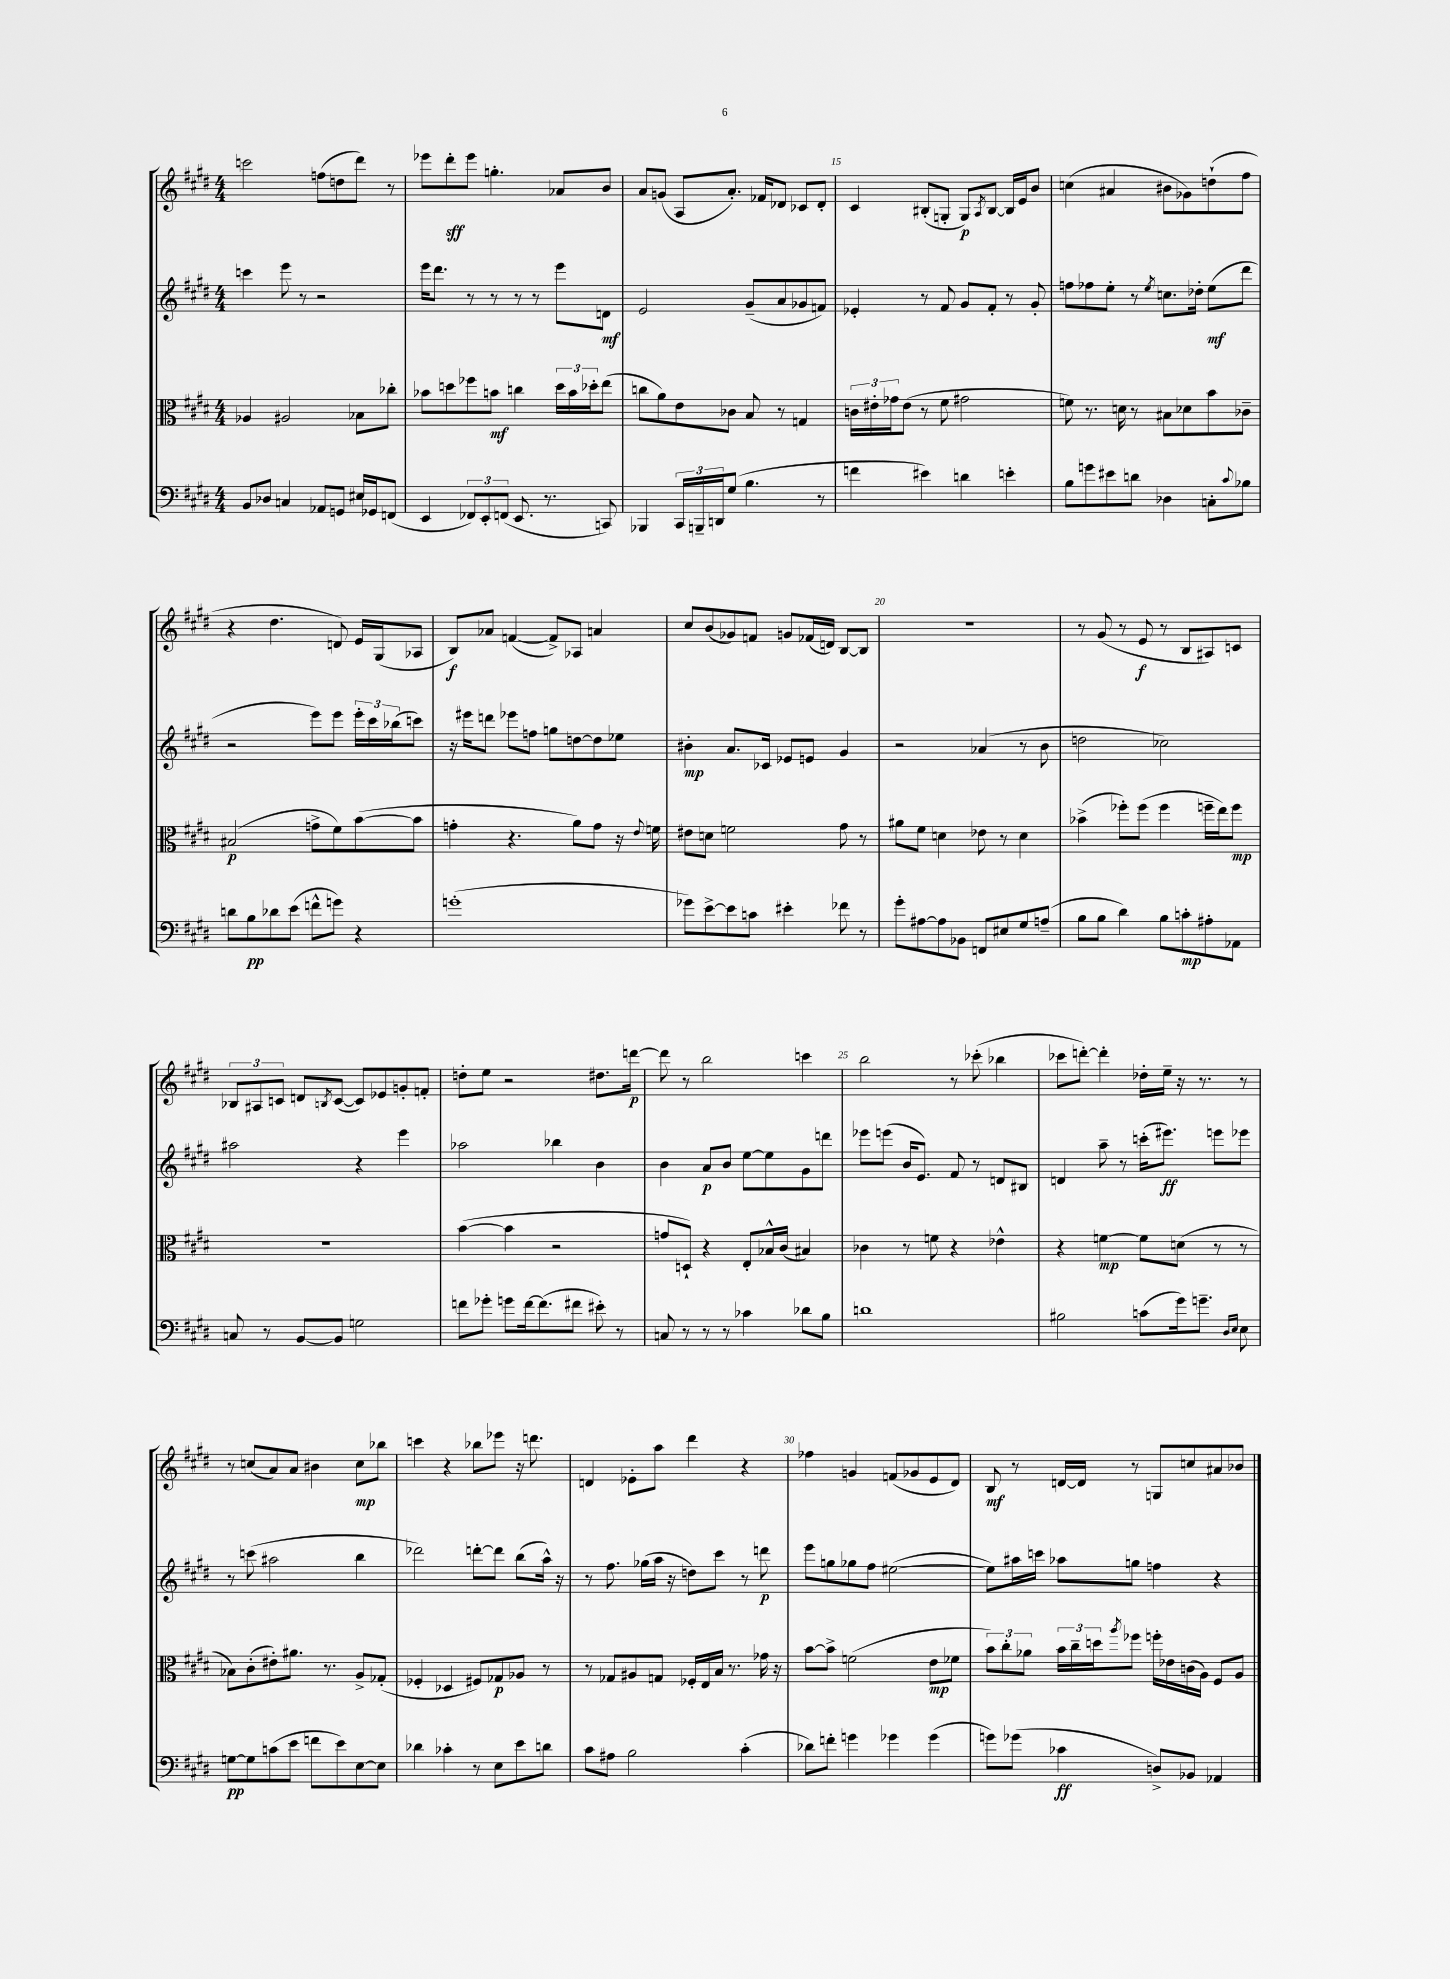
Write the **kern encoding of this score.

**kern	**kern	**kern	**kern
*staff4	*staff3	*staff2	*staff1
*clefF4	*clefC3	*clefG2	*clefG2
*k[f#c#g#d#]	*k[f#c#g#d#]	*k[f#c#g#d#]	*k[f#c#g#d#]
*M4/4	*M4/4	*M4/4	*M4/4
8BB/L	4A-/	4ccc\	2ccc\
8D-/J	.	.	.
4C/	2A#/	8eee\	.
.	.	8r	.
8AA-/L	.	2r	(8ff\L
8GG/J	.	.	8dd\
16E#/LL	8B-\L	.	8ddd#\J)
16GG-/J	.	.	.
(8FF/J	8cc-'\J	.	8r
=	=	=	=
4EE/	8b-\L	16eee\LK	8eee-\L
.	.	8.ddd#\J	.
.	8dd\	.	8ddd#'\
12FF-/L)	8ff-\	8r	8eee-\J
12EE'/	.	.	.
.	8b\J	8r	4.gg'\
(12FF/J	.	.	.
8.EE/	4cc\	8r	.
.	.	8r	.
8.r	.	.	.
.	24dd\LL	8eee\L	8a-/L
.	24b\	.	.
.	24dd-'\J	.	.
8CC/)	(8ee\J	8d\J	8b/J
=	=	=	=
4BBB-/	8cc\L	2e/	8a/L
.	8a\)	.	(8g/J
24CC#/LL	8e\	.	8A/L
24BBB~/	.	.	.
24DD/J	.	.	.
(8G#/J	8c-\J	.	8.a'/J)
4.B\	8B/	(8g#~/L	.
.	.	.	16f-/LK
.	8r	8a/	8d-/J
.	4G/	8g-/	8c-/L
8r	.	8f/J)	8d-'/J
=	=	=	=
4f\	24c\LL	4e-'/	4c#/
.	24e#'\	.	.
.	24g-\J	.	.
.	(8e#\J	.	.
4e#\)	8r	8r	(8B#'/L
.	8f#\	8f#/	8G'/J
4d\	2g#\	8g#/L	8G/L)
.	.	.	8qA/
.	.	8f#'/J	[8B#/J
4e'\	.	8r	16B#/]LL
.	.	.	16e/J
.	.	8g#'/	8b/J
=	=	=	=
8B\L	8f\)	8ff\L	(4cc\
8g\	8.r	8ff-\	.
8e#\	.	8ee'\J	4a#/
.	16d\	.	.
8d\J	8r	8r	.
.	.	8qee/	.
4D-\	8B#\L	8.cc\L	8b#\L
.	8d-\	.	8g-\)
.	.	16dd-'\Jk	.
8C'\L	8b\	(8ee\L	(8dd`\
8qqc#/	.	.	.
8B-\J	8c-~\J	8ddd#\J	8ff#\J
=	=	=	=
8d\L	(2B#/	2r	4r
8B\	.	.	.
8d-\	.	.	4.dd#\
(8e\J	.	.	.
8f^^\L	8g^\L	8eee\L)	.
8g\J)	8f#\)	8eee\J	8d/)
4r	([8b\	24eee'\LL	16e/LL
.	.	24ccc#\	.
.	.	.	(16G#/J
.	.	(24bb-\J	.
.	8b\]J	8ccc\J)	8A-/J
=	=	=	=
(1g'	4g'\	16r	8B/L)
.	.	16eee#\LK	.
.	.	8ddd\J	8a-/J
.	4.r	8eee-\L	([4f/
.	.	8ff\J	.
.	.	8gg\L	8f^/]L)
.	8a\L)	[8dd\	8A-/J
.	8g\J	8dd\]	4a/
.	16r	8ee-\J	.
.	8qqe/	.	.
.	16f\	.	.
=	=	=	=
8g-\L)	8e#\L	4b#'\	8cc#/L
[8e^\	8d\J	.	(8b/
8e\]	2f\	8.a/L	8g-/)
8c\J	.	.	8f/J
.	.	16c-/Jk	.
4e#'\	.	8e-/L	8g/L
.	.	8e/J	(16f-/L
.	.	.	16d/JJ)
8f-\	8g#\	4g#/	[8B/L
8r	8r	.	8B/]J
=	=	=	=
8g#'\L	8a#\L	2r	1r
[8A#\	8f#\J	.	.
8A#\]	4d\	.	.
8BB-\J	.	.	.
8FF/L	8e-\	(4a-/	.
8E#/	8r	.	.
8G#/	4d\	8r	.
(8A~/J	.	8b\	.
=	=	=	=
8B\L	(4b-^\	2dd\	8r
8B\J	.	.	(8g#/
4d#\)	8ff-'\L)	.	8r
.	(8ff-\J	.	8e/
8B\L	4ff-\	2cc-\)	8r
8c'\	.	.	8B/L
8A#'\	16ff~\LL	.	8A#/)
.	16ee\J)	.	.
8AA-\J	8ff\J	.	8c/J
=	=	=	=
8C/	1r	2aa#\	12B-/L
.	.	.	12A#/
8r	.	.	.
.	.	.	12c/J
[8BB/L	.	.	8d/L
.	.	.	8qB/
8BB/]J	.	.	([8c/J
2G\	.	4r	8c/]L)
.	.	.	8e-/
.	.	4eee\	8g'/
.	.	.	8f'/J
=	=	=	=
8f\L	([4b\	2aa-\	8dd'\L
8g-'\J	.	.	8ee\J
8g\L	4b\]	.	2r
[16f\k	.	.	.
(8.f\]	.	.	.
.	2r	4bb-\	.
8f#\J	.	.	.
8e#'\)	.	4b\	8.dd#\L
8r	.	.	.
.	.	.	[16ddd\Jk
=	=	=	=
8C/	8g/L	4b\	8ddd\]
8r	8D`/J)	.	8r
8r	4r	8a/L	2bb\
8r	.	8b/J	.
4c-\	8E'/L	[8ee\L	.
.	16B-^^/L	8ee\]	.
.	(16c#/JJ	.	.
8d-\L	4B#/)	8g#\	4ccc\
8B\J	.	8ddd\J	.
=	=	=	=
1d	4c-\	8eee-\L	2bb\
.	.	(8eee\J	.
.	8r	16b/LK	.
.	.	8.e/J)	.
.	8f\	.	.
.	4r	8f#/	8r
.	.	8r	(8ccc-'\
.	4e-^^\	8d/L	4bb-\
.	.	8B#/J	.
=	=	=	=
2B#\	4r	4d/	8ccc-\L
.	.	.	[8ddd'\J)
.	[4f\	8aa~\	4ddd'\]
.	.	8r	.
(8c\L	8f\]L	(16ccc'\LK	16dd-'\LL
.	.	8.eee#\J)	16ee~\JJ
16g#\k)	(8d\J	.	16r
8.g~\J	.	.	8.r
.	8r	8eee\L	.
16qqD#/LL	.	.	.
16qqE/JJ	.	.	.
8E\	8r	8eee-\J	8r
=	=	=	=
[8G\L	8B-\L)	8r	8r
8G\]	(8c#'\	(8ccc\	(8cc/L
(8c\	8e#'\)	2aa#\	8a/)
8e\J	8.a#\J	.	8a/J
8f\L	.	.	4b#\
.	8.r	.	.
8e\)	.	.	.
[8E\	8A^/L	4bb\	8cc\L
8E\]J	(8G-'/J	.	8bb-\J
=	=	=	=
4d-\	4F-'/	2ddd-\)	4ccc\
4c-'\	4D-/	.	4r
8r	8F#/L)	[8ddd'\L	8bb-\L
8E\L	8G-/	8ddd\]J	8eee-\J
8e\	8A-/J	(8bb\L	16r
.	.	.	8.ddd\
8d\J	8r	16aa^^\Jk)	.
.	.	16r	.
=	=	=	=
8c#\L	8r	8r	4d/
8A#\J	8G-/L	8.ff#\	.
2B\	8A#/	.	8e-'\L
.	.	(16gg-\LL	.
.	8G/J	16aa\JJ	8aa\J
.	.	16r	.
.	16F-'/LL	8dd\L)	4ddd#\
.	16E/	.	.
.	16B/JJ	8ccc#\J	.
.	8.r	.	.
(4c#'\	.	8r	4r
.	16g-\	8ddd\	.
.	16r	.	.
=	=	=	=
8d-\L)	[8b\L	8eee\L	4ff-\
8f'\J	8b^\]J	8gg\	.
4g\	(2f\	8gg-\	4g/
.	.	8ff#\J	.
4g-\	.	([2ee#\	(8f/L
.	.	.	8g-/
(4g-\	8e\L	.	8e/
.	8f-\J	.	8d#/J)
=	=	=	=
8g\L)	12b\L)	8ee#\]L)	8B/
.	12cc#'\	.	.
(8g-\J	.	16aa#\L	8r
.	12a-\J	.	.
.	.	16ccc\JJ	.
4c-\	24b\LL	8aa-\L	[16d/LL
.	24cc#~\	.	.
.	.	.	16d/]JJ
.	24dd\J	.	.
.	8qaa/	.	.
.	8ff-\J	8gg\J	8r
8D^/L)	16ff'\LL	4ff\	8G/L
.	16e-\	.	.
8BB-/J	(16c\	.	8cc/
.	16A\JJ)	.	.
4AA-/	8F#/L	4r	8a#/
.	8A/J	.	8b-/J
==	==	==	==
*-	*-	*-	*-
